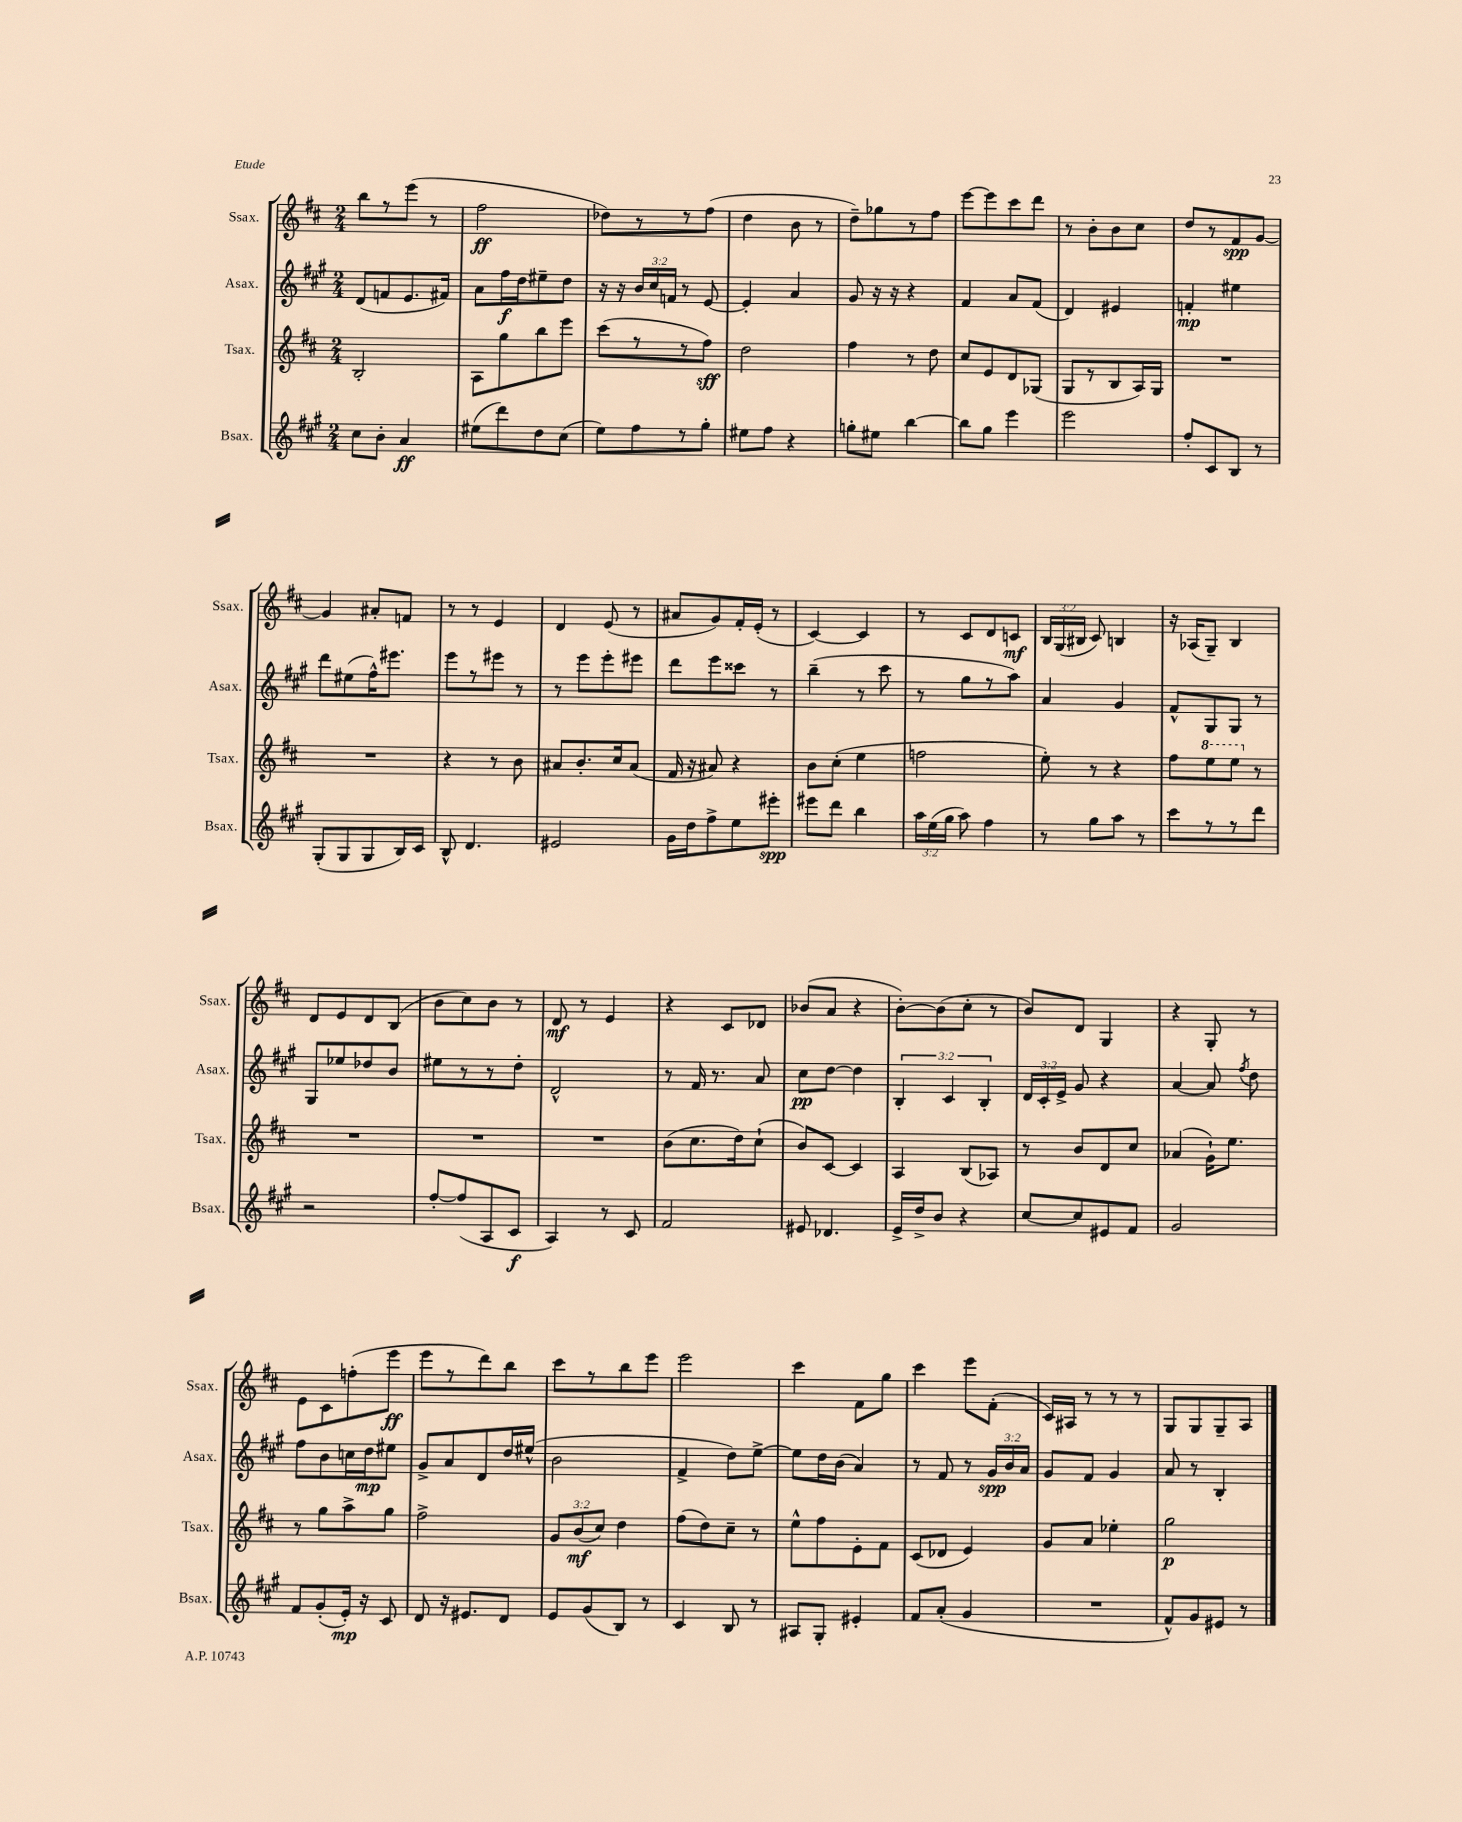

**kern	**kern	**kern	**kern
*staff4	*staff3	*staff2	*staff1
*clefG2	*clefG2	*clefG2	*clefG2
*k[f#c#g#]	*k[f#c#]	*k[f#c#g#]	*k[f#c#]
*M2/4	*M2/4	*M2/4	*M2/4
8cc#	2B'	(8d	8bb
8b'	.	8f	8r
4a	.	8.e	(8eee
.	.	.	8r
.	.	16f#)	.
=	=	=	=
(8ee#	8A	8a	2ff#
8ddd)	8gg	16ff#	.
.	.	16dd	.
8dd	8bb	8ee#~	.
(8cc#	8eee	8dd	.
=	=	=	=
8ee)	(8ccc#	16r	8dd-)
.	.	16r	.
8ff#	8r	24b	8r
.	.	24cc#	.
.	.	24f	.
8r	8r	8r	8r
8gg#'	8ff#)	[8e	(8ff#
=	=	=	=
8ee#	2dd	4e']	4dd
8ff#	.	.	.
4r	.	4a	8b
.	.	.	8r
=	=	=	=
8gg'	4ff#	8g#	8dd~)
8ee#	.	16r	8gg-
.	.	16r	.
[4bb	8r	4r	8r
.	8dd	.	8ff#
=	=	=	=
8bb]	8cc#	4f#	[8eee
8gg#	8e	.	8eee]
4eee	8d	8a	8ccc#
.	(8G-	(8f#	8ddd
=	=	=	=
2eee	8G	4d)	8r
.	8r	.	8b'
.	8B	4e#	8b
.	16A)	.	8cc#
.	16G	.	.
=	=	=	=
8ff#'	2r	4f'	8dd
8c#	.	.	8r
8B	.	4ee#	8f#
8r	.	.	[8g
=	=	=	=
(8G#'	2r	8ddd	4g]
8G#	.	(8ee#	.
8G#	.	16ff#^^)	8a#'
.	.	8.eee#	.
16B)	.	.	8f
16c#	.	.	.
=	=	=	=
8B^^	4r	8eee	8r
4.d	.	8r	8r
.	8r	8eee#	4e
.	8b	8r	.
=	=	=	=
2e#	8a#	8r	4d
.	8.b'	8eee	.
.	.	8eee'	(8e
.	16cc#	.	.
.	(8a#	8eee#	8r
=	=	=	=
16g#	16f#	8ddd	8a#
16dd	16r	.	.
8ff#^	8a#)	8eee	8g)
8ee	4r	8ccc##	16f#'
.	.	.	(16e'
8eee#'	.	8r	8r
=	=	=	=
8eee#	8b	(4bb~	[4c#)
8ddd	(8cc#'	.	.
4bb	4ee	8r	4c#]
.	.	8ccc#	.
=	=	=	=
24aa	2ff	8r	8r
(24ee	.	.	.
24gg#	.	.	.
8aa)	.	8gg#	8c#
4ff#	.	8r	8d
.	.	8aa)	8c
=	=	=	=
8r	8ee')	4a	24B
.	.	.	(24G
.	.	.	24B#
8gg#	8r	.	8c#)
8aa	4r	4g#	4B
8r	.	.	.
=	=	=	=
8ccc#	8ff#	8f#^^	16r
.	.	.	(16A-
8r	8eee	8G#	8G~)
8r	8eee	8G#	4B
8ddd	8r	8r	.
=	=	=	=
2r	2r	8G#	8d
.	.	8ee-	8e
.	.	8dd-	8d
.	.	8b	(8B
=	=	=	=
[8ff#'	2r	8ee#	8b
(8ff#]	.	8r	8cc#)
8A	.	8r	8b
8c#	.	8dd'	8r
=	=	=	=
4A)	2r	2d^^	8d
.	.	.	8r
8r	.	.	4e
8c#	.	.	.
=	=	=	=
2f#	(8b	8r	4r
.	8.cc#	16f#	.
.	.	8.r	.
.	.	.	8c#
.	16dd)	.	.
.	(8cc#`	8a	8d-
=	=	=	=
8e#	8b)	8cc#	(8b-
4.d-	[8c#	[8dd	8a
.	4c#]	4dd]	4r
=	=	=	=
16e^	4A	6B'	[8b')
16dd^	.	.	.
8b	.	.	(8b]
.	.	6c#	.
4r	(8B	.	8cc#'
.	.	6B'	.
.	8A-)	.	8r
=	=	=	=
[8cc#	8r	24d	8b)
.	.	24c#'	.
.	.	24e^	.
8cc#]	8b	8g#	8d
8e#	8d	4r	4G
8f#	8cc#	.	.
=	=	=	=
2g#	(4a-	[4a	4r
.	16g`)	8a]	8G'
.	8.ee	.	.
.	.	8qff#	.
.	.	8dd	8r
=	=	=	=
8f#	8r	8ff#	8e
(8g#'	8gg	8b	8c#
16e')	8aa^	16cc	(8ff'
16r	.	16dd	.
8c#	8gg	8ee#	8eee
=	=	=	=
8d	2ff#^	8g#^	8eee
16r	.	8a	8r
8.e#	.	.	.
.	.	8d	8ddd)
8d	.	16dd	8bb
.	.	(16ee#^^	.
=	=	=	=
8e	12g	2b	8ccc#
.	(12b	.	.
(8g#	.	.	8r
.	12cc#)	.	.
8B)	4dd	.	8bb
8r	.	.	8eee
=	=	=	=
4c#	(8ff#	4f#^	2eee
.	8dd)	.	.
8B	8cc#~	8dd)	.
8r	8r	[8ee^	.
=	=	=	=
8A#	8ee^^	8ee]	4ccc#
8G#'	8ff#	16dd	.
.	.	(16b	.
4e#'	8e'	4a)	8f#
.	8f#	.	8gg
=	=	=	=
8f#	(8c#	8r	4ccc#
(8a'	8d-	8f#	.
4g#	4e)	8r	8eee
.	.	24g#	(8f#'
.	.	24b	.
.	.	24a	.
=	=	=	=
2r	8g	8g#	16c#)
.	.	.	16A#
.	8a	8f#	8r
.	4ee-'	4g#	8r
.	.	.	8r
=	=	=	=
8f#^^)	2gg	8a	8G
8g#	.	8r	8G
8e#	.	4B'	8G~
8r	.	.	8A
==	==	==	==
*-	*-	*-	*-
